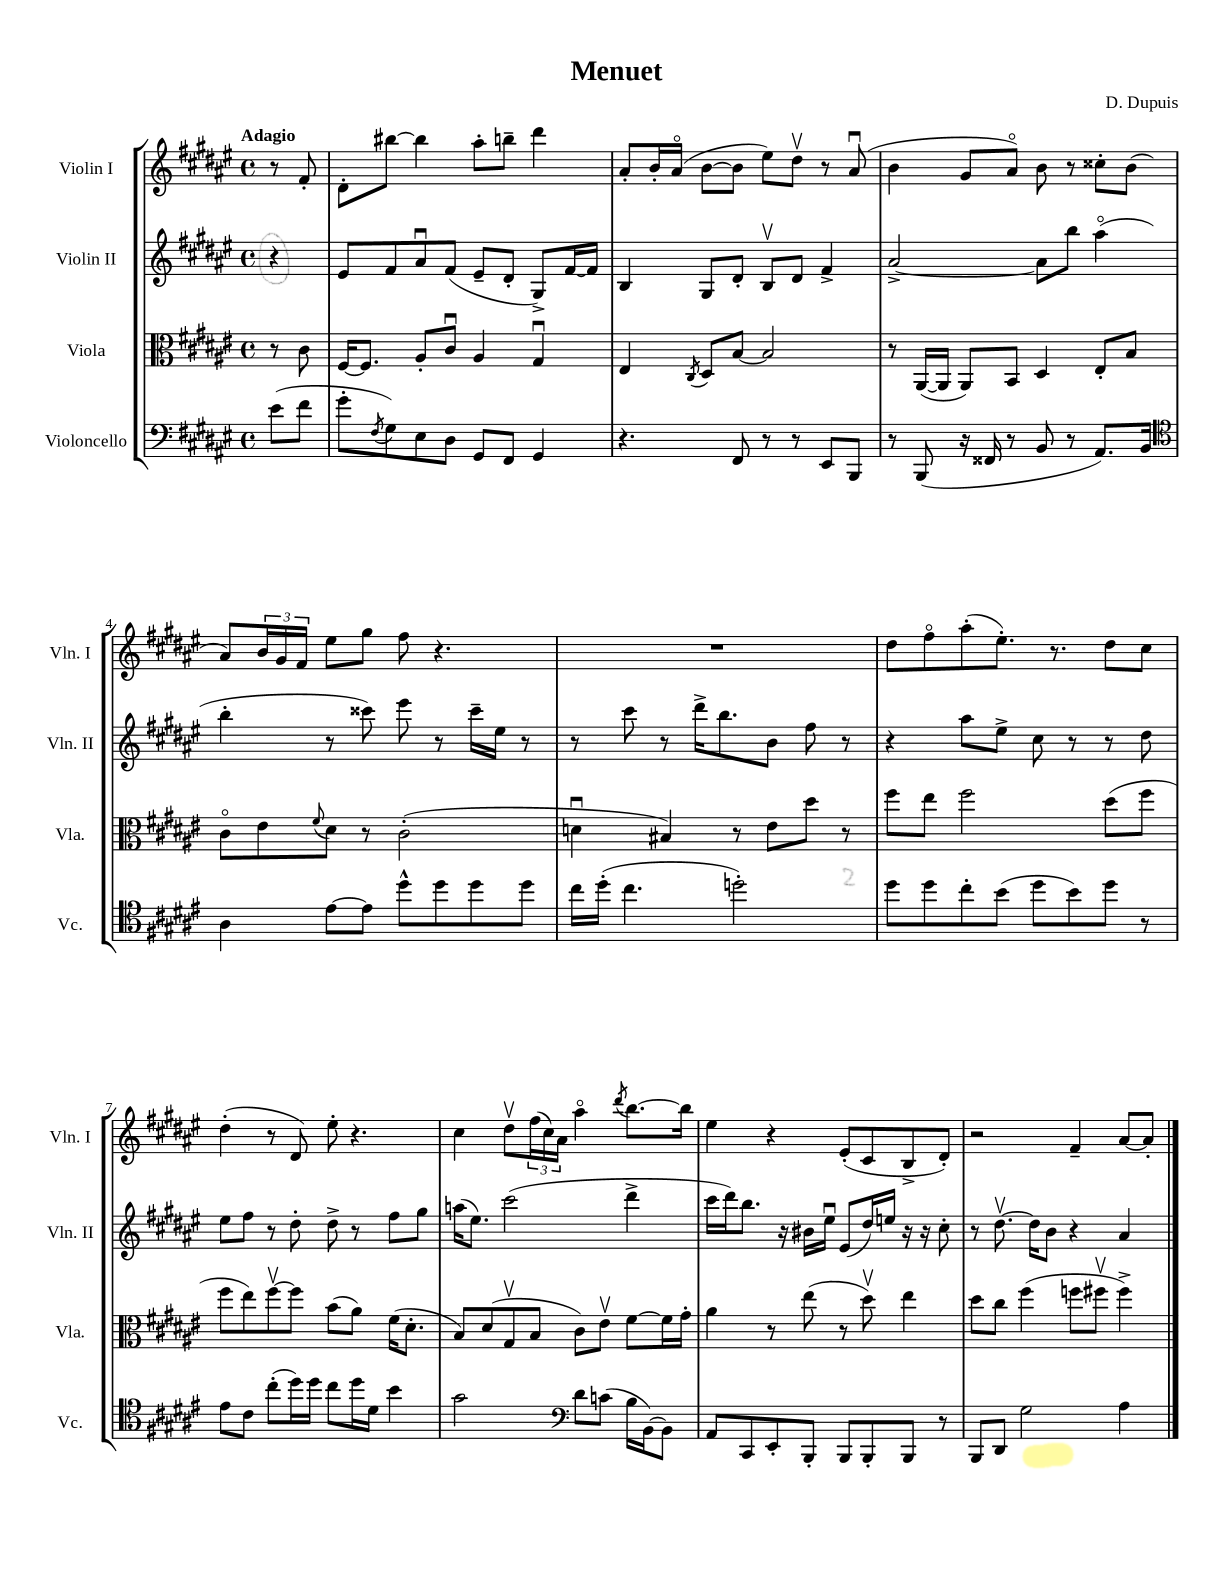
\header { title = "Menuet" composer = "D. Dupuis" }
<<
\new StaffGroup <<
\new Staff = "s0" \with { instrumentName = "Violin I" shortInstrumentName = "Vln. I" } {
    \clef treble \key fis \major \defaultTimeSignature \time 4/4 \partial 4 \tempo "Adagio"
    r8 fis'8-. |
    dis'8-. bis''8~ bis''4 ais''8-. b''8-- dis'''4 |
    ais'8-. b'16-. ais'16\flageolet( b'8~ b'8 eis''8) dis''8\upbow r8 ais'8\downbow( |
    b'4 gis'8 ais'8\flageolet) b'8 r8 cisis''8-. b'8( |
    ais'8) \tuplet 3/2 { b'16 gis'16 fis'16 } eis''8 gis''8 fis''8 r4. |
    R1 |
    dis''8 fis''8\flageolet ais''8-.( eis''8.-.) r8. dis''8 cis''8 |
    dis''4-.( r8 dis'8) eis''8-. r4. |
    cis''4 dis''8\upbow \tuplet 3/2 { fis''16( cis''16) ais'16 } ais''4\flageolet \acciaccatura { dis'''8 } b''8.~ b''16 |
    eis''4 r4 eis'8-.( cis'8 b8-> dis'8-.) |
    r2 fis'4-- ais'8~ ais'8-. \bar "|." |
}
\new Staff = "s1" \with { instrumentName = "Violin II" shortInstrumentName = "Vln. II" } {
    \clef treble \key fis \major \defaultTimeSignature \time 4/4 \partial 4
    r4 |
    eis'8 fis'8 ais'8\downbow fis'8( eis'8-- dis'8-. gis8->) fis'16~ fis'16 |
    b4 gis8 dis'8-. b8\upbow dis'8 fis'4-> |
    ais'2~-> ais'8 b''8 ais''4\flageolet( |
    b''4-. r8 cisis'''8) eis'''8 r8 cisis'''16-- eis''16 r8 |
    r8 cis'''8 r8 dis'''16-> b''8. b'8 fis''8 r8 |
    r4 ais''8 eis''8-> cis''8 r8 r8 dis''8 |
    eis''8 fis''8 r8 dis''8-. dis''8-> r8 fis''8 gis''8 |
    a''16( eis''8.) cis'''2( dis'''4-> |
    cis'''16 dis'''16) b''8. r16 bis'16 eis''16\downbow eis'8( dis''16) e''16 r16 r16 cis''8-. |
    r8 dis''8.~\upbow dis''16 b'8 r4 ais'4 \bar "|." |
}
\new Staff = "s2" \with { instrumentName = "Viola" shortInstrumentName = "Vla." } {
    \clef alto \key fis \major \defaultTimeSignature \time 4/4 \partial 4
    r8 cis'8 |
    fis16~ fis8. ais8-. cis'8\downbow ais4 gis4\downbow |
    eis4 \acciaccatura { cis8 } dis8 b8~ b2 |
    r8 ais,16~( ais,16 ais,8) b,8 dis4 eis8-. b8 |
    cis'8\flageolet eis'8 \appoggiatura { fis'8 } dis'8 r8 cis'2-.( |
    d'4\downbow bis4) r8 eis'8 dis''8 r8 |
    fis''8 eis''8 fis''2 dis''8( fis''8 |
    fis''8 eis''8) fis''8~\upbow fis''8 b'8( ais'8) fis'16( dis'8.-. |
    b8) dis'8( gis8\upbow b8 cis'8) eis'8\upbow fis'8~ fis'16 gis'16-. |
    ais'4 r8 eis''8( r8 dis''8\upbow) eis''4 |
    dis''8 cis''8 fis''4( f''8 fis''8\upbow fis''4->) \bar "|." |
}
\new Staff = "s3" \with { instrumentName = "Violoncello" shortInstrumentName = "Vc." } {
    \clef bass \key fis \major \defaultTimeSignature \time 4/4 \partial 4
    eis'8( fis'8 |
    gis'8-. \acciaccatura { fis8 } gis8) eis8 dis8 gis,8 fis,8 gis,4 |
    r4. fis,8 r8 r8 eis,8 b,,8 |
    r8 b,,8( r16 fisis,16 r8 b,8 r8 ais,8.) b,16 |
    \clef tenor ais4 eis'8~ eis'8 dis''8-^ dis''8 dis''8 dis''8 |
    cis''16 dis''16-.( cis''4. d''2-.) |
    dis''8 dis''8 cis''8-. b'8( dis''8 b'8) dis''8 r8 |
    eis'8 cis'8 cis''8-.( dis''16) dis''16 cis''8 dis''16 dis'16 b'4 |
    gis'2 \clef bass dis'8 c'8( b16 b,16~) b,8 |
    ais,8 cis,8 eis,8-. b,,8-. b,,8 b,,8-. b,,8 r8 |
    b,,8 dis,8 gis2 ais4 \bar "|." |
}
>>
>>
